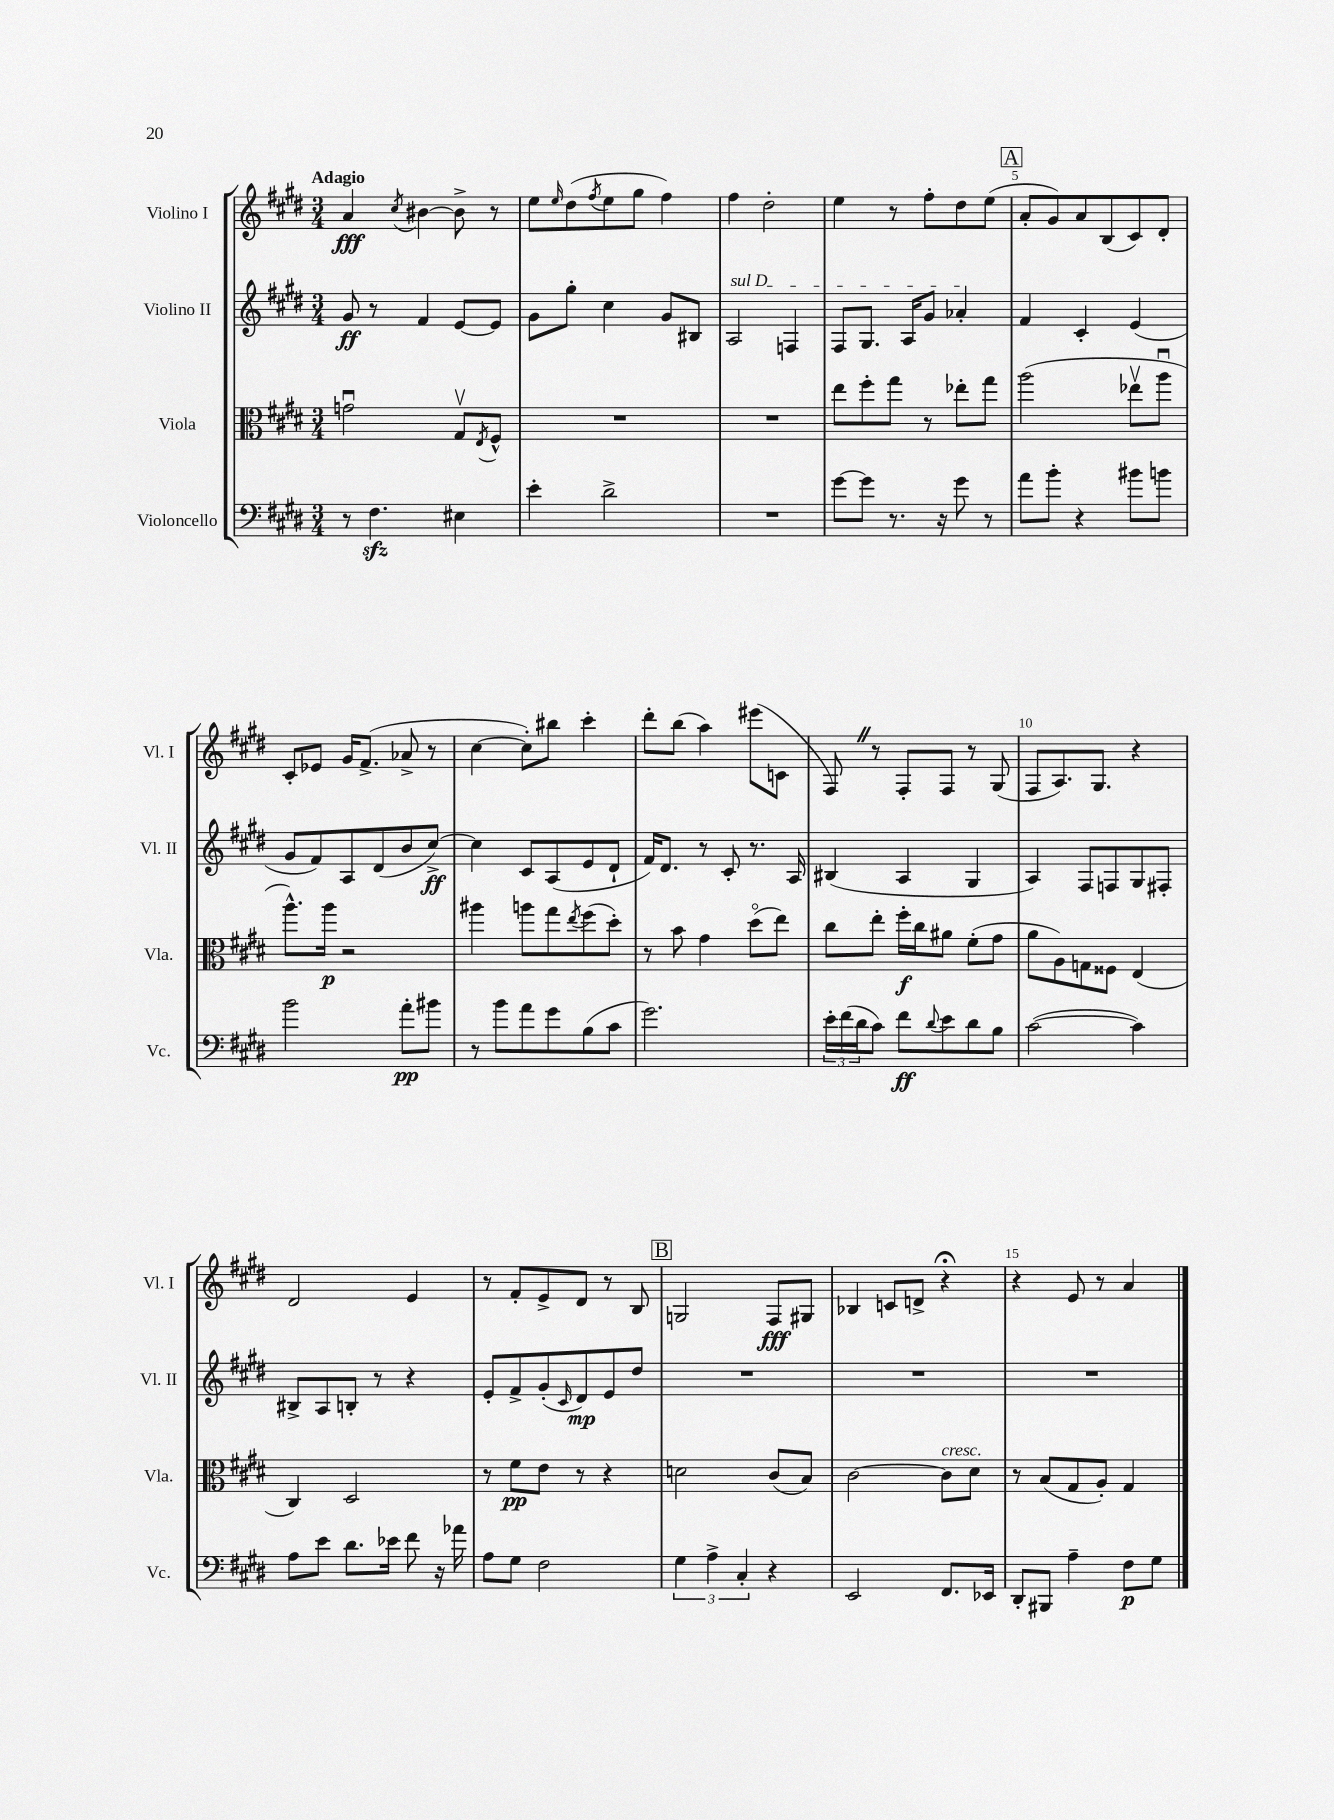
<<
\new StaffGroup <<
\new Staff = "s0" \with { instrumentName = "Violino I" shortInstrumentName = "Vl. I" } {
    \clef treble \key e \major \numericTimeSignature \time 3/4 \tempo "Adagio"
    a'4\fff \acciaccatura { cis''8 } bis'4~ bis'8-> r8 |
    e''8 \grace { e''16 } dis''8( \acciaccatura { fis''8 } e''8 gis''8 fis''4) |
    fis''4 dis''2-. |
    e''4 r8 fis''8-. dis''8 e''8( |
    \mark \markup { \box "A" } a'8-. gis'8) a'8 b8( cis'8) dis'8-. |
    cis'8-. ees'8 gis'16 fis'8.->( aes'8-> r8 |
    cis''4~ cis''8-.) bis''8 cis'''4-. |
    dis'''8-. b''8( a''4) eis'''8( c'8 |
    fis8) \once \override BreathingSign.text = \markup { \musicglyph "scripts.caesura.straight" } \breathe r8 fis8-. fis8 r8 gis8( |
    fis8 a8.) gis8. r4 |
    dis'2 e'4 |
    r8 fis'8-. e'8-> dis'8 r8 b8 |
    \mark \markup { \box "B" } g2 fis8\fff gis8 |
    bes4 c'8 d'8-> r4\fermata |
    r4 e'8 r8 a'4 \bar "|." |
}
\new Staff = "s1" \with { instrumentName = "Violino II" shortInstrumentName = "Vl. II" } {
    \clef treble \key e \major \numericTimeSignature \time 3/4
    gis'8\ff r8 fis'4 e'8~ e'8 |
    gis'8 gis''8-. cis''4 gis'8 bis8 |
    \once \override TextSpanner.bound-details.left.text = \markup { \italic "sul D" } a2\startTextSpan f4 |
    fis8 gis8. a16 gis'8 aes'4-.\stopTextSpan |
    \mark \markup { \box "A" } fis'4 cis'4-. e'4( |
    gis'8 fis'8) a8 dis'8( b'8 cis''8~->\ff) |
    cis''4 cis'8 a8( e'8 dis'8-! |
    fis'16) dis'8. r8 cis'8-. r8. a16 |
    bis4( a4 gis4 |
    a4) fis8 f8 gis8 fis8-. |
    bis8-> a8 b8-. r8 r4 |
    e'8-. fis'8-> gis'8-.( \grace { cis'16 } dis'8\mp) e'8 dis''8 |
    \mark \markup { \box "B" } R2. |
    R2. |
    R2. \bar "|." |
}
\new Staff = "s2" \with { instrumentName = "Viola" shortInstrumentName = "Vla." } {
    \clef alto \key e \major \numericTimeSignature \time 3/4
    g'2\downbow gis8\upbow \acciaccatura { e8 } fis8-^ |
    R2. |
    R2. |
    e''8 fis''8-. gis''8 r8 ees''8-. gis''8 |
    \mark \markup { \box "A" } a''2( ees''8\upbow a''8\downbow |
    a''8.-^) a''16\p r2 |
    ais''4 a''8 gis''8 \acciaccatura { e''8 } fis''8( dis''8-.) |
    r8 b'8 gis'4 dis''8\flageolet( e''8) |
    cis''8 e''8-. fis''16-.\f cis''16 ais'8 fis'8-.( gis'8 |
    a'8 a8) g8 fisis8 e4( |
    cis4) dis2 |
    r8 fis'8\pp e'8 r8 r4 |
    \mark \markup { \box "B" } d'2 cis'8( b8) |
    cis'2~ cis'8^\markup { \italic "cresc." } dis'8 |
    r8 b8( gis8 a8-.) gis4 \bar "|." |
}
\new Staff = "s3" \with { instrumentName = "Violoncello" shortInstrumentName = "Vc." } {
    \clef bass \key e \major \numericTimeSignature \time 3/4
    r8 fis4.\sfz eis4 |
    e'4-. dis'2-> |
    R2. |
    gis'8~ gis'8 r8. r16 gis'8 r8 |
    \mark \markup { \box "A" } a'8 b'8-. r4 bis'8 b'8 |
    b'2 a'8-.\pp bis'8 |
    r8 b'8 a'8 gis'8 b8( cis'8 |
    gis'2.) |
    \tuplet 3/2 { e'16-. fis'16( dis'16 } cis'8) fis'8\ff \appoggiatura { dis'8 } e'8 dis'8 b8 |
    cis'2~( cis'4) |
    a8 e'8 dis'8. ees'16 fis'8 r16 aes'16 |
    a8 gis8 fis2 |
    \mark \markup { \box "B" } \tuplet 3/2 { gis4 a4-> cis4-. } r4 |
    e,2 fis,8. ees,16 |
    dis,8-. bis,,8 a4-- fis8\p gis8 \bar "|." |
}
>>
>>
\layout { \context { \Score \override BarNumber.break-visibility = ##(#f #t #t) barNumberVisibility = #(every-nth-bar-number-visible 5) } }
